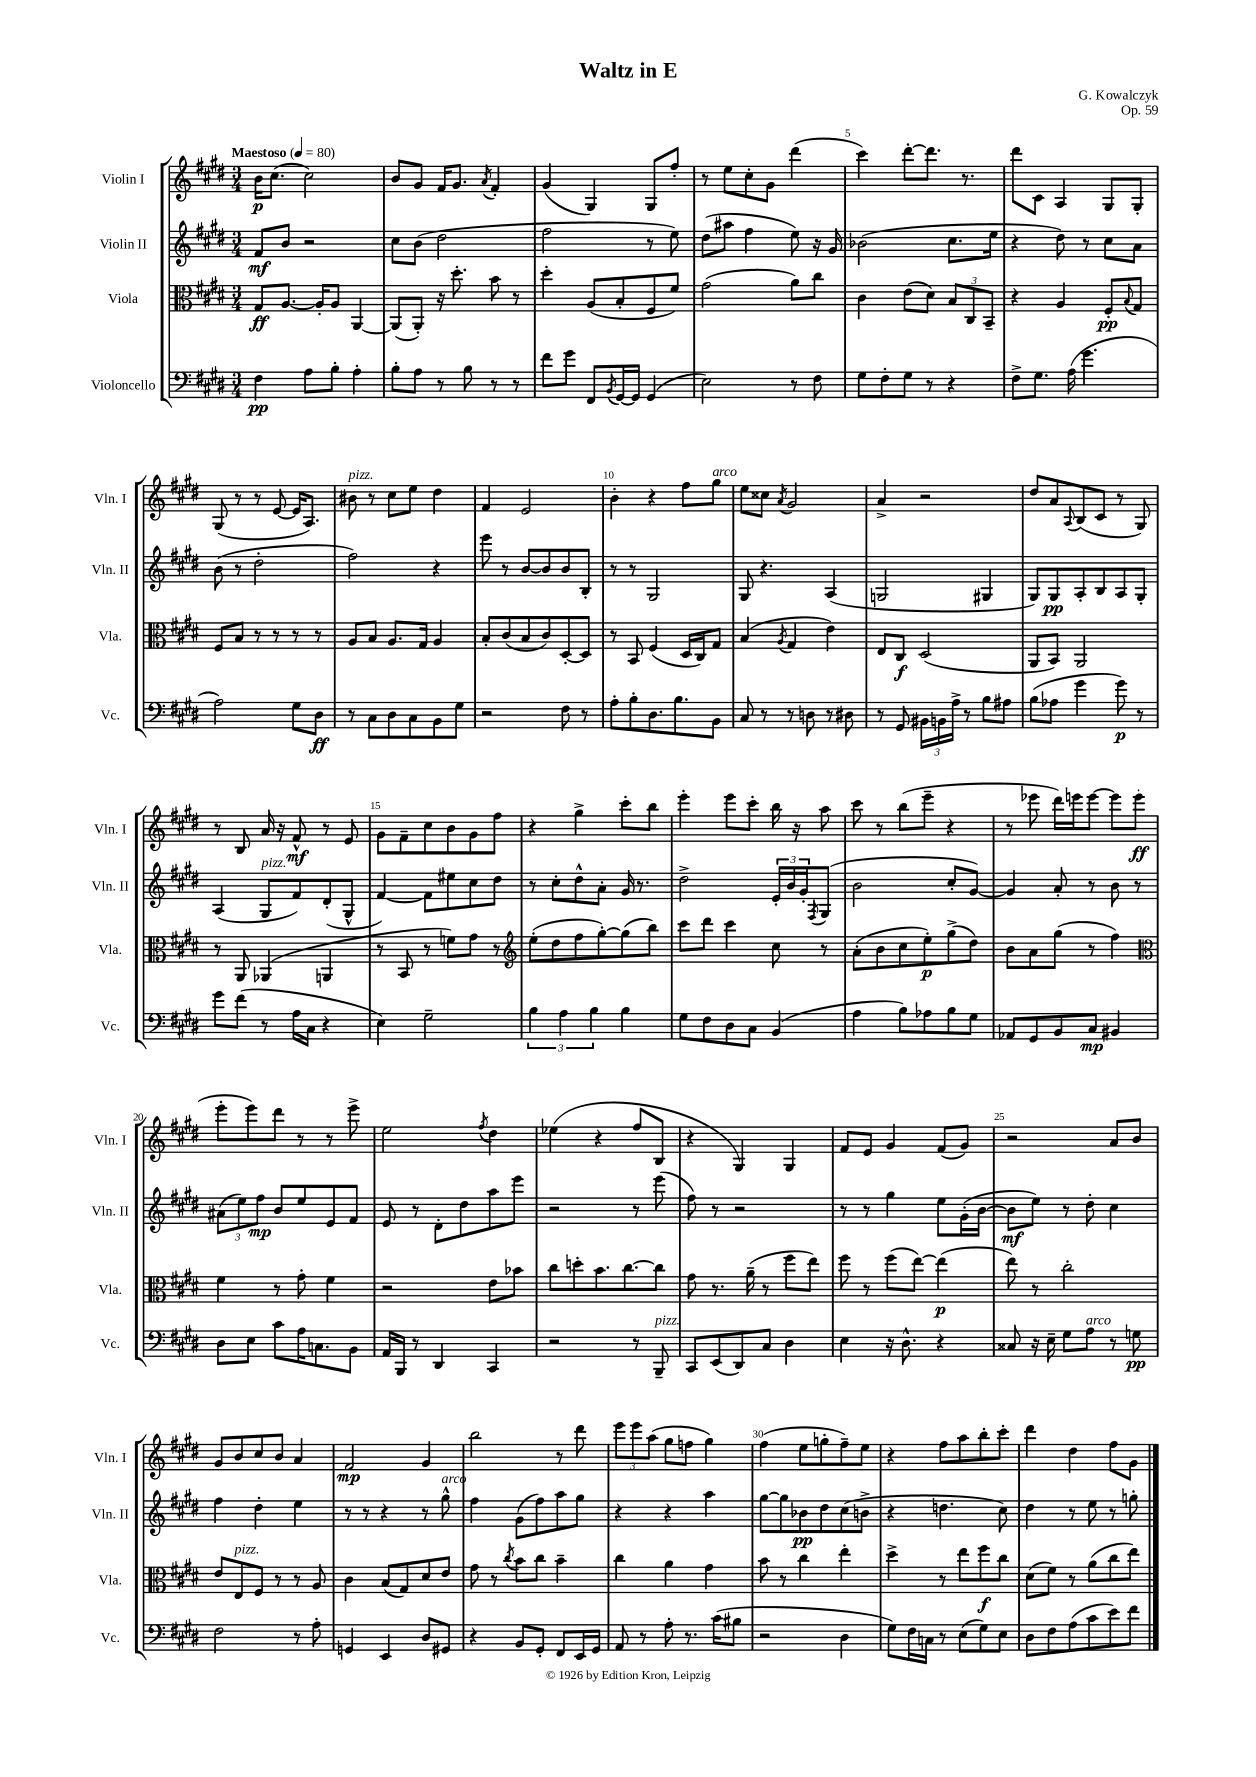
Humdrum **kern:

**kern	**kern	**kern	**kern
*staff4	*staff3	*staff2	*staff1
*clefF4	*clefC3	*clefG2	*clefG2
*k[f#c#g#d#]	*k[f#c#g#d#]	*k[f#c#g#d#]	*k[f#c#g#d#]
*M3/4	*M3/4	*M3/4	*M3/4
*MM80	*MM80	*MM80	*MM80
4F#	8G#	8f#	16b
.	.	.	(8.cc#
.	[8.A	8b	.
8A	.	2r	2cc#)
.	16A']	.	.
8B'	8A	.	.
4A'	[4AA	.	.
=	=	=	=
8B'	(8AA]	8cc#	8b
8A	8AA')	(8b	8g#
8r	16r	2dd#	16f#
.	8.dd#'	.	8.g#
8B	.	.	.
.	.	.	8qa
8r	8b	.	4f#'
8r	8r	.	.
=	=	=	=
8f#	4dd#'	2ff#	(4g#
8g#	.	.	.
8FF#	(8A	.	4G#)
8qBB	.	.	.
[16GG#	8B'	.	.
16GG#]	.	.	.
(4GG#	8F#	8r	8G#
.	8f#)	8ee)	8ff#'
=	=	=	=
2E)	(2g#	(8dd#	8r
.	.	8aa#	8ee
.	.	4ff#	8cc#'
.	.	.	8g#
8r	8a)	8ee)	(4ddd#
8F#	8cc#	16r	.
.	.	16g#	.
=	=	=	=
8G#	4c#	(2b-	4ccc#)
8F#'	.	.	.
8G#	(8e	.	[8ddd#'
8r	8d#)	.	8.ddd#]
4r	12B	8.cc#	.
.	.	.	8.r
.	12C#	.	.
.	12BB~	.	.
.	.	16ee	.
=	=	=	=
8F#^	4r	4r	8ddd#
8.G#	.	.	8c#
.	4A	8dd#)	4A
(16A	.	.	.
4.g#	.	8r	.
.	8F#'	8cc#	8G#
.	8qqB	.	.
.	8G#	8a	8G#'
=	=	=	=
2A)	8F#	(8b	(8G#
.	8B	8r	8r
.	8r	2dd#'	8r
.	8r	.	[8e
8G#	8r	.	16e]
.	.	.	8.A)
8D#	8r	.	.
=	=	=	=
8r	8A	2ff#)	8b#
8C#	8B	.	8r
8D#	8.A	.	8cc#
8C#	.	.	8ee
.	16G#	.	.
8BB	4A	4r	4dd#
8G#	.	.	.
=	=	=	=
2r	8B'	8eee	4f#
.	(8c#	8r	.
.	8B	[8b	2e
.	8c#)	8b]	.
8F#	[8D#'	8b	.
8r	8D#]	8B'	.
=	=	=	=
8A'	8r	8r	4b'
8B'	8BB	8r	.
8.D#	(4F#	2G#	4r
8.B	.	.	.
.	16D#	.	8ff#
.	16C#)	.	.
8BB	8G#	.	8gg#
=	=	=	=
8C#	(4B	8G#	8ee
8r	.	4.r	8cc##
.	8qA	.	8qa
8r	4G#	.	2g#
8D	.	.	.
8r	4e)	(4A	.
8D#	.	.	.
=	=	=	=
8r	8E	2G	4a^
8GG#	8C#	.	.
24BB#	(2D#	.	2r
24BB	.	.	.
24A^	.	.	.
8r	.	.	.
8B	.	4G#	.
8A#	.	.	.
=	=	=	=
(8B	8AA	8G#)	8dd#
8A-	8BB)	8G#	8a
.	.	.	8qqA
4g#	2AA	8A'	(8B
.	.	8B	8c#
8g#)	.	8A	8r
8r	.	8G#'	8G#)
=	=	=	=
8g#	8r	(4A	8r
(8f#	8AA	.	8B
8r	(4AA-	8G#	16a
.	.	.	16r
16A	.	8f#)	8f#^^
16C#	.	.	.
4r	4AA	(8d#'	8r
.	.	8G#^^	8e
=	=	=	=
4E)	8r	[4f#)	8g#
.	8BB	.	8f#~
2G#~	8r	8f#]	8cc#
.	8f)	8ee#	8b
.	8g#	8cc#	8g#
.	8r	8dd#	8ff#
=	=	=	=
*	*clefG2	*	*
6B	(8ee'	8r	4r
.	8dd#	8cc#'	.
6A	.	.	.
.	8ff#	8dd#^^	4gg#^
6B	.	.	.
.	[8gg#')	8a'	.
4B	(8gg#]	16g#	8ccc#'
.	.	8.r	.
.	8bb)	.	8bb
=	=	=	=
8G#	8ccc#	2dd#^	4eee'
8F#	8ddd#	.	.
8D#	4ccc#	.	8eee
8C#	.	.	8ccc#'
(4BB	8cc#	24e'	16bb
.	.	24b	.
.	.	.	16r
.	.	24g#'	.
.	.	8qF#	.
.	8r	(8G#	8aa
=	=	=	=
4A	(8a'	2b	8ccc#
.	8b	.	8r
8B)	8cc#	.	(8bb
8A-	8ee')	.	8eee~
8B	(8gg#^	8cc#'	4r
8G#	8dd#)	[8g#)	.
=	=	=	=
8AA-	8b	4g#]	8r
8GG#	8a	.	8eee-
8BB	(8gg#	8a'	16ddd#)
.	.	.	16eee
8C#	8r	8r	[8eee
4BB#	4ff#)	8b	8eee]
.	.	8r	(8eee
=	=	=	=
*	*clefC3	*	*
8D#	4f#	(12a#	8eee'
.	.	12ee)	.
8E	.	.	8eee)
.	.	12ff#	.
8c#	8r	8b	8ddd#
16A	8g#'	8ee	8r
8.C	.	.	.
.	4f#	8e	8r
8BB	.	8f#	8eee^
=	=	=	=
16AA	2r	8e	2ee
16BBB	.	.	.
8r	.	8r	.
4DD#	.	8d#'	.
.	.	8dd#	.
.	.	.	8qff#
4CC#	8e	8aa	4dd#
.	8b-	8eee	.
=	=	=	=
2r	8cc#	2r	(4ee-
.	8dd'	.	.
.	8.b	.	4r
.	[8.cc#	.	.
8r	.	8r	8ff#
8BBB~	8cc#]	(8eee	8B
=	=	=	=
8CC#	8g#	8ff#)	4r
(8EE	8.r	8r	.
8DD#)	.	2r	4G#)
.	(16a~	.	.
8C#	8r	.	.
4D#	8ff#	.	4G#
.	8ee)	.	.
=	=	=	=
4E	8ff#	8r	8f#
.	8r	8r	8e
16r	(8ff#	4gg#	4g#
8.D#^^	.	.	.
.	[8ee)	.	.
4r	(4ee]	8ee	(8f#
.	.	(16g#'	8g#)
.	.	[16b	.
=	=	=	=
8C##	8ee)	8b]	2r
16r	8r	8ee)	.
16E~	.	.	.
8G#	2cc#'	8r	.
8A	.	8dd#'	.
8r	.	4cc#	8a
8G	.	.	8b
=	=	=	=
2F#	8e	4ff#	8g#
.	8E	.	8b
.	8F#	4dd#'	8cc#
.	8r	.	8b
8r	8r	4ee	4a
8A'	8A	.	.
=	=	=	=
4GG	4c#	8r	2f#
.	.	8r	.
4EE	(8B	4r	.
.	8G#)	.	.
8D#	8d#	8r	4g#
8GG#	8e	8gg#^^	.
=	=	=	=
4r	8g#	4ff#	2bb
.	8r	.	.
.	8qcc#	.	.
8BB	8b	(8g#	.
8GG#'	8cc#	8ff#)	.
8FF#	4b~	8aa	8r
16EE	.	8gg#	8ddd#
16GG#	.	.	.
=	=	=	=
8AA	4cc#	4r	12eee
.	.	.	12eee
8r	.	.	.
.	.	.	(12aa
8A'	4a	4r	8gg#
8.r	.	.	8ff
.	4g#	4aa	4gg#)
(16c#	.	.	.
8B#	.	.	.
=	=	=	=
2r	8b	[8gg#	(4ff#
.	8r	8gg#]	.
.	4cc#	8b-	8ee
.	.	8dd#	8gg'
4D#	4ee'	(8cc#	8ff#~)
.	.	8b^	8ee
=	=	=	=
8G#)	4dd#^	4r	4r
16F#	.	.	.
16C	.	.	.
8r	8r	4.dd	8ff#
(8E	8ee	.	8aa
8G#)	8ff#	.	8bb'
8E	8cc#	8cc#)	8ccc#'
=	=	=	=
8D#	(8d#	4dd#	4ddd#
8F#	8f#)	.	.
(8A	8r	8r	4dd#
8c#	(8a	8ee	.
8e)	8cc#	8r	8ff#
8f#	8ee)	8gg'	8g#
==	==	==	==
*-	*-	*-	*-
